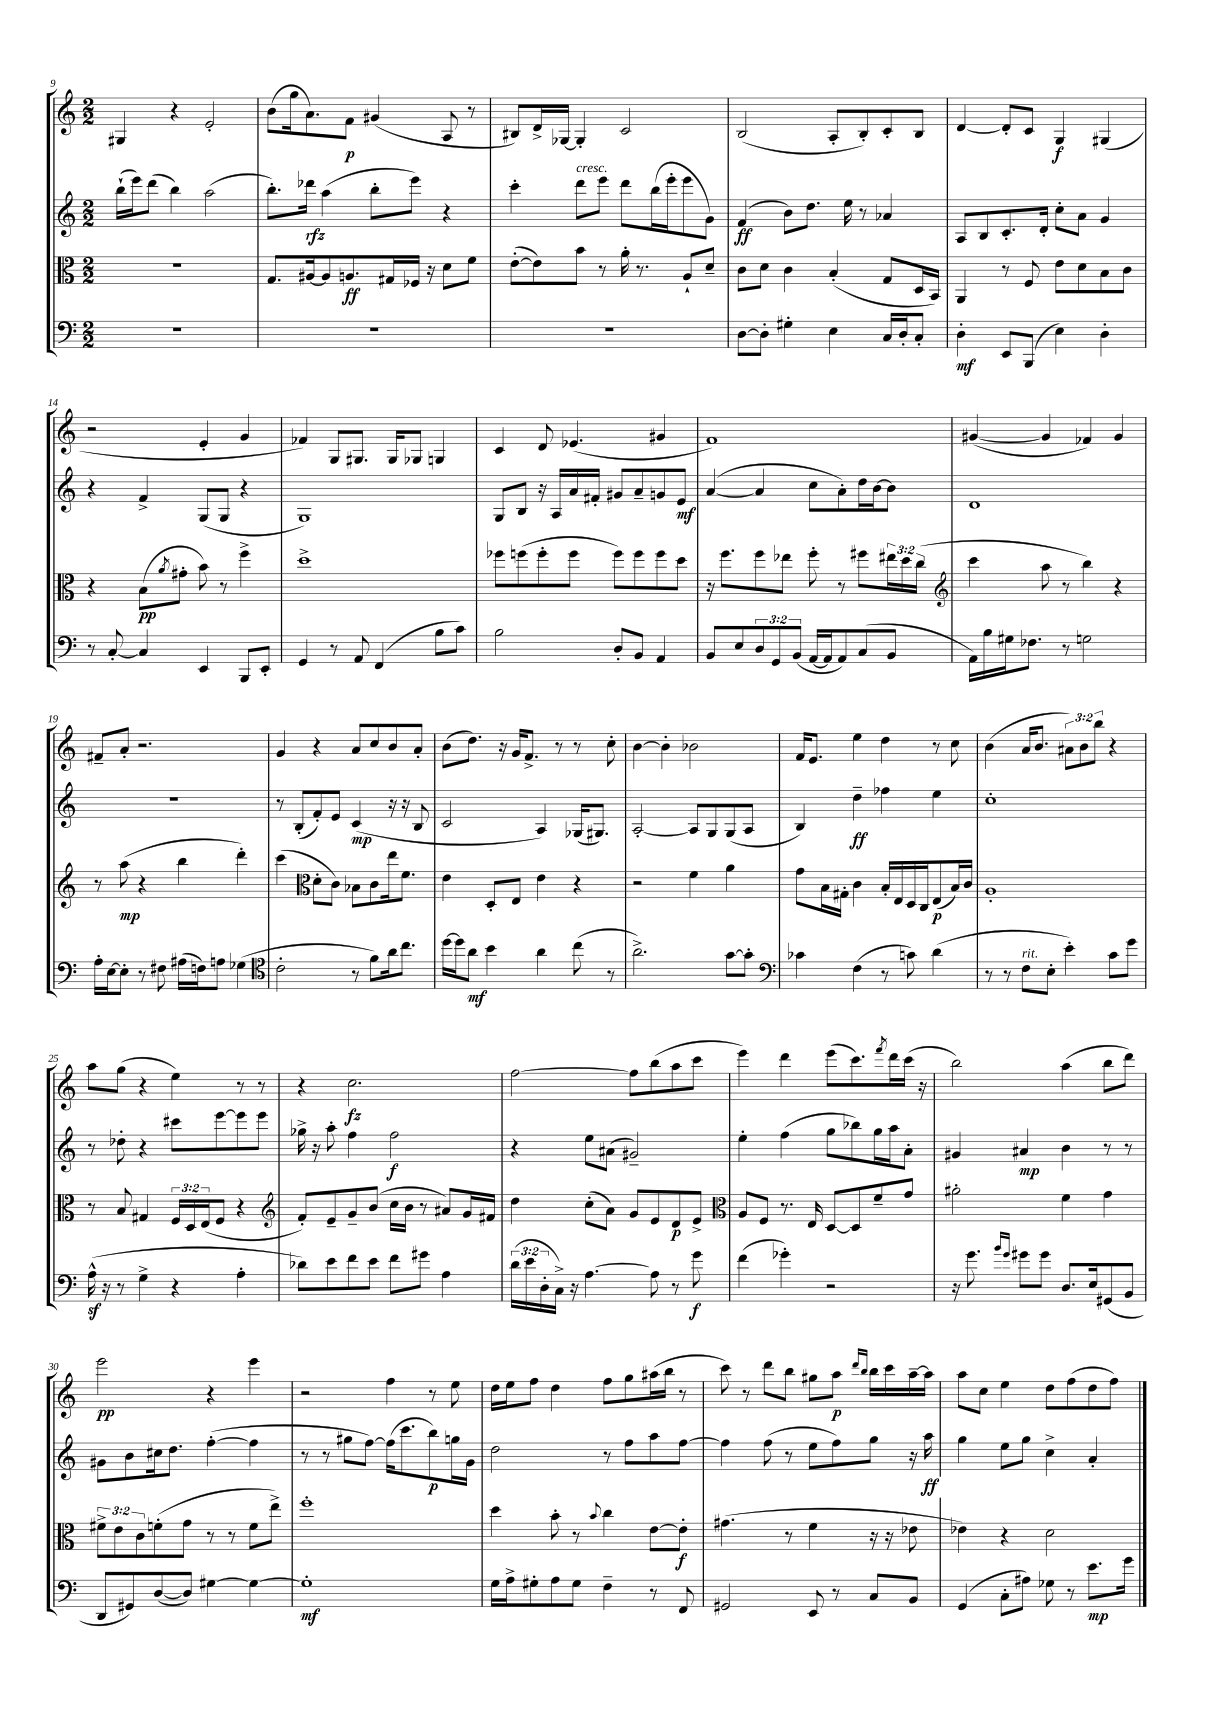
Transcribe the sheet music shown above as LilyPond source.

<<
\new StaffGroup <<
\new Staff = "s0" {
    \clef treble \key c \major \numericTimeSignature \time 2/2 \override Staff.TupletNumber.text = #tuplet-number::calc-fraction-text
    gis4 r4 e'2-. |
    b'8( g''16 a'8.) f'8\p gis'4( a8 r8 |
    bis8) d'16-> ges16~ ges4-. c'2 |
    b2( a8-. b8-.) c'8-. b8 |
    d'4~ d'8-. c'8 g4\f gis4( |
    r2 e'4-. g'4 |
    fes'4) g8 gis8. gis16 ges8 g4 |
    c'4 d'8 ees'4.( gis'4 |
    f'1) |
    gis'4~( gis'4 fes'4) gis'4 |
    fis'8-- a'8-. r2. |
    g'4 r4 a'8 c''8 b'8 a'8-. |
    b'8( d''8.) r16 g'16 f'8.-> r8 r8 c''8-. |
    b'4~ b'4-. bes'2 |
    f'16 e'8. e''4 d''4 r8 c''8 |
    b'4( a'16 b'8. \tuplet 3/2 { ais'8) b'8 b''8 } r4 |
    a''8 g''8( r4 e''4) r8 r8 |
    r4 c''2.\fz |
    f''2~ f''8 b''8( a''8 c'''8 |
    e'''4) d'''4 e'''8( c'''8.) \acciaccatura { f'''8 } d'''16 c'''16( r16 |
    b''2) a''4( b''8 d'''8) |
    e'''2\pp r4 e'''4 |
    r2 f''4 r8 e''8 |
    d''16 e''16 f''8 d''4 f''8 g''8 ais''16( b''16 r8 |
    c'''8) r8 d'''8 b''8 gis''8 a''8\p \grace { d'''16 b''16 } b''16 c'''16 a''16~-- a''16 |
    a''8 c''8 e''4 d''8 f''8( d''8 f''8) \bar "|." |
}
\new Staff = "s1" {
    \clef treble \key c \major \numericTimeSignature \time 2/2
    b''16-!( e'''16) d'''8( b''4) a''2( |
    b''8.-.) des'''16\rfz a''4( b''8-. e'''8) r4 |
    c'''4-. d'''8^\markup { \italic "cresc." } e'''8 d'''8 b''16( e'''16-. e'''8 g'8) |
    f'4\ff( b'8) d''8. e''16 r8 aes'4 |
    a8 b8 c'8.-. d'16-. c''8-. a'8 g'4 |
    r4 f'4-> g8( g8 r4 |
    g1) |
    g8 b8 r16 a16 a'16 fis'16-. gis'8 a'8-- g'8 e'8\mf |
    a'4~( a'4 c''8 a'8-.) d''16 b'16~ b'8 |
    d'1 |
    R1 |
    r8 b8-.( f'8-.) e'8 c'4\mp( r16 r16 b8 |
    c'2 a4) ges16( gis8.) |
    a2~-. a8 g8 g8( a8 |
    b4) d''4--\ff fes''4 e''4 |
    c''1-. |
    r8 des''8-. r4 cis'''8 e'''8~ e'''8 e'''8 |
    ges''16-> r16 a''8-. f''4 f''2\f |
    r4 e''8 ais'8( gis'2--) |
    e''4-. f''4( g''8 bes''8) g''16 a''16 a'8-. |
    gis'4 ais'4\mp b'4 r8 r8 |
    gis'8 b'8 cis''16 d''8. f''4~-.( f''4 |
    r8 r8 gis''8 f''8~) f''16( c'''8. b''8\p) g''16 g'16 |
    d''2 r8 f''8 a''8 f''8~ |
    f''4 f''8( r8 e''8 f''8) g''8 r16 a''16\ff |
    g''4 e''8 g''8 c''4-> a'4-. \bar "|." |
}
\new Staff = "s2" {
    \clef alto \key c \major \numericTimeSignature \time 2/2 \override Staff.TupletNumber.text = #tuplet-number::calc-fraction-text
    R1 |
    g8. ais16~ ais8 a8.\ff gis16 fes16 r16 d'8 f'8 |
    e'8~-.( e'8) b'8 r8 a'16-. r8. a8-! d'8-- |
    c'8 d'8 c'4 b4-.( g8 d16 b,16) |
    a,4 r8 f8 e'8 d'8 b8 c'8 |
    r4 b8\pp( \acciaccatura { a'8 } gis'8-. b'8) r8 f''4-> |
    d''1-> |
    fes''8 f''8( f''8-. f''8 f''8) f''8 f''8 d''8 |
    r16 f''8. f''8 ees''8 f''8-. r8 fis''8 \tuplet 3/2 { eis''16 d''16 c''16( } |
    \clef treble c'''4 a''8 r8 b''4) r4 |
    r8 a''8\mp( r4 b''4 d'''4-.) |
    c'''4( \clef alto d'8-. c'8) bes8 c'8 e''16 f'8. |
    e'4 d8-. e8 e'4 r4 |
    r2 f'4 a'4 |
    g'8 b16 gis16-. c'4 b16-. e16 d16 c16 e8\p( b16) c'16 |
    a1-. |
    r8 b8 gis4 \tuplet 3/2 { f16 d16 e16( } f8 r4 |
    \clef treble f'8-.) e'8-- g'8-- b'8( c''16 b'16 r8 ais'8) g'16 fis'16 |
    d''4 c''8-.( a'8) g'8 e'8 d'8\p e'8-> |
    \clef alto a8 f8 r8. e16 d8~ d8 f'8-- g'8 |
    ais'2-. f'4 g'4 |
    \tuplet 3/2 { fis'8-> e'8 c'8 } f'8-.( g'8 r8 r8 f'8 e''8->) |
    f''1-. |
    d''4 b'8-. r8 \appoggiatura { b'8 } c''4 e'8~ e'8-.\f |
    gis'4.( r8 f'4 r16 r16 ees'8 |
    ees'4) r4 d'2 \bar "|." |
}
\new Staff = "s3" {
    \clef bass \key c \major \numericTimeSignature \time 2/2 \override Staff.TupletNumber.text = #tuplet-number::calc-fraction-text
    R1 |
    R1 |
    R1 |
    d8~ d8-. gis4-. e4 c16 d16-. c8-. |
    d4-.\mf e,8 b,,8( e4) d4-. |
    r8 c8~-. c4 e,4 b,,8 e,8-. |
    g,4 r8 a,8 f,4( b8 c'8) |
    b2 d8-. b,8 a,4 |
    b,8 e8 \tuplet 3/2 { d8 g,8 b,8( } a,16~ a,16 a,8) c8( b,8 |
    a,16) b16 gis16 fes8. r8 g2 |
    a16-. e16~ e8-. r8 fis8 ais16( f16) a8 ges4( |
    \clef tenor c'2-. r8 f'8) a'16 c''8. |
    d''16~ d''16 a'8\mf b'4 a'4 c''8( r8 |
    a'2.->) g'8~ g'8-. |
    \clef bass ces'4 f4( r8 c'8) d'4( |
    r8 r8 f8^\markup { \italic "rit." } e8-. e'4-.) c'8 g'8 |
    a16-^\sf( r16 r8 g4-> r4 a4-. |
    des'8) e'8 f'8 e'8 f'8 gis'8 a4 |
    \tuplet 3/2 { d'16( e'16 d16-. } c16->) r16 a4.~ a8 r8 g'8\f |
    f'4( ges'4-.) r2 |
    r16 g'8. \grace { b'16 g'16 } gis'8 gis'8 d8. e16 gis,8( b,8 |
    d,8 gis,8) d8~( d8) gis4~ gis4~ |
    gis1-.\mf |
    g16 a16-> gis8-. a8 gis8 f4-- r8 f,8 |
    gis,2 e,8 r8 c8 b,8 |
    g,4( c8-. ais8) ges8 r8 e'8.\mp g'16 \bar "|." |
}
>>
>>
\layout { \context { \Score currentBarNumber = #9 } }
